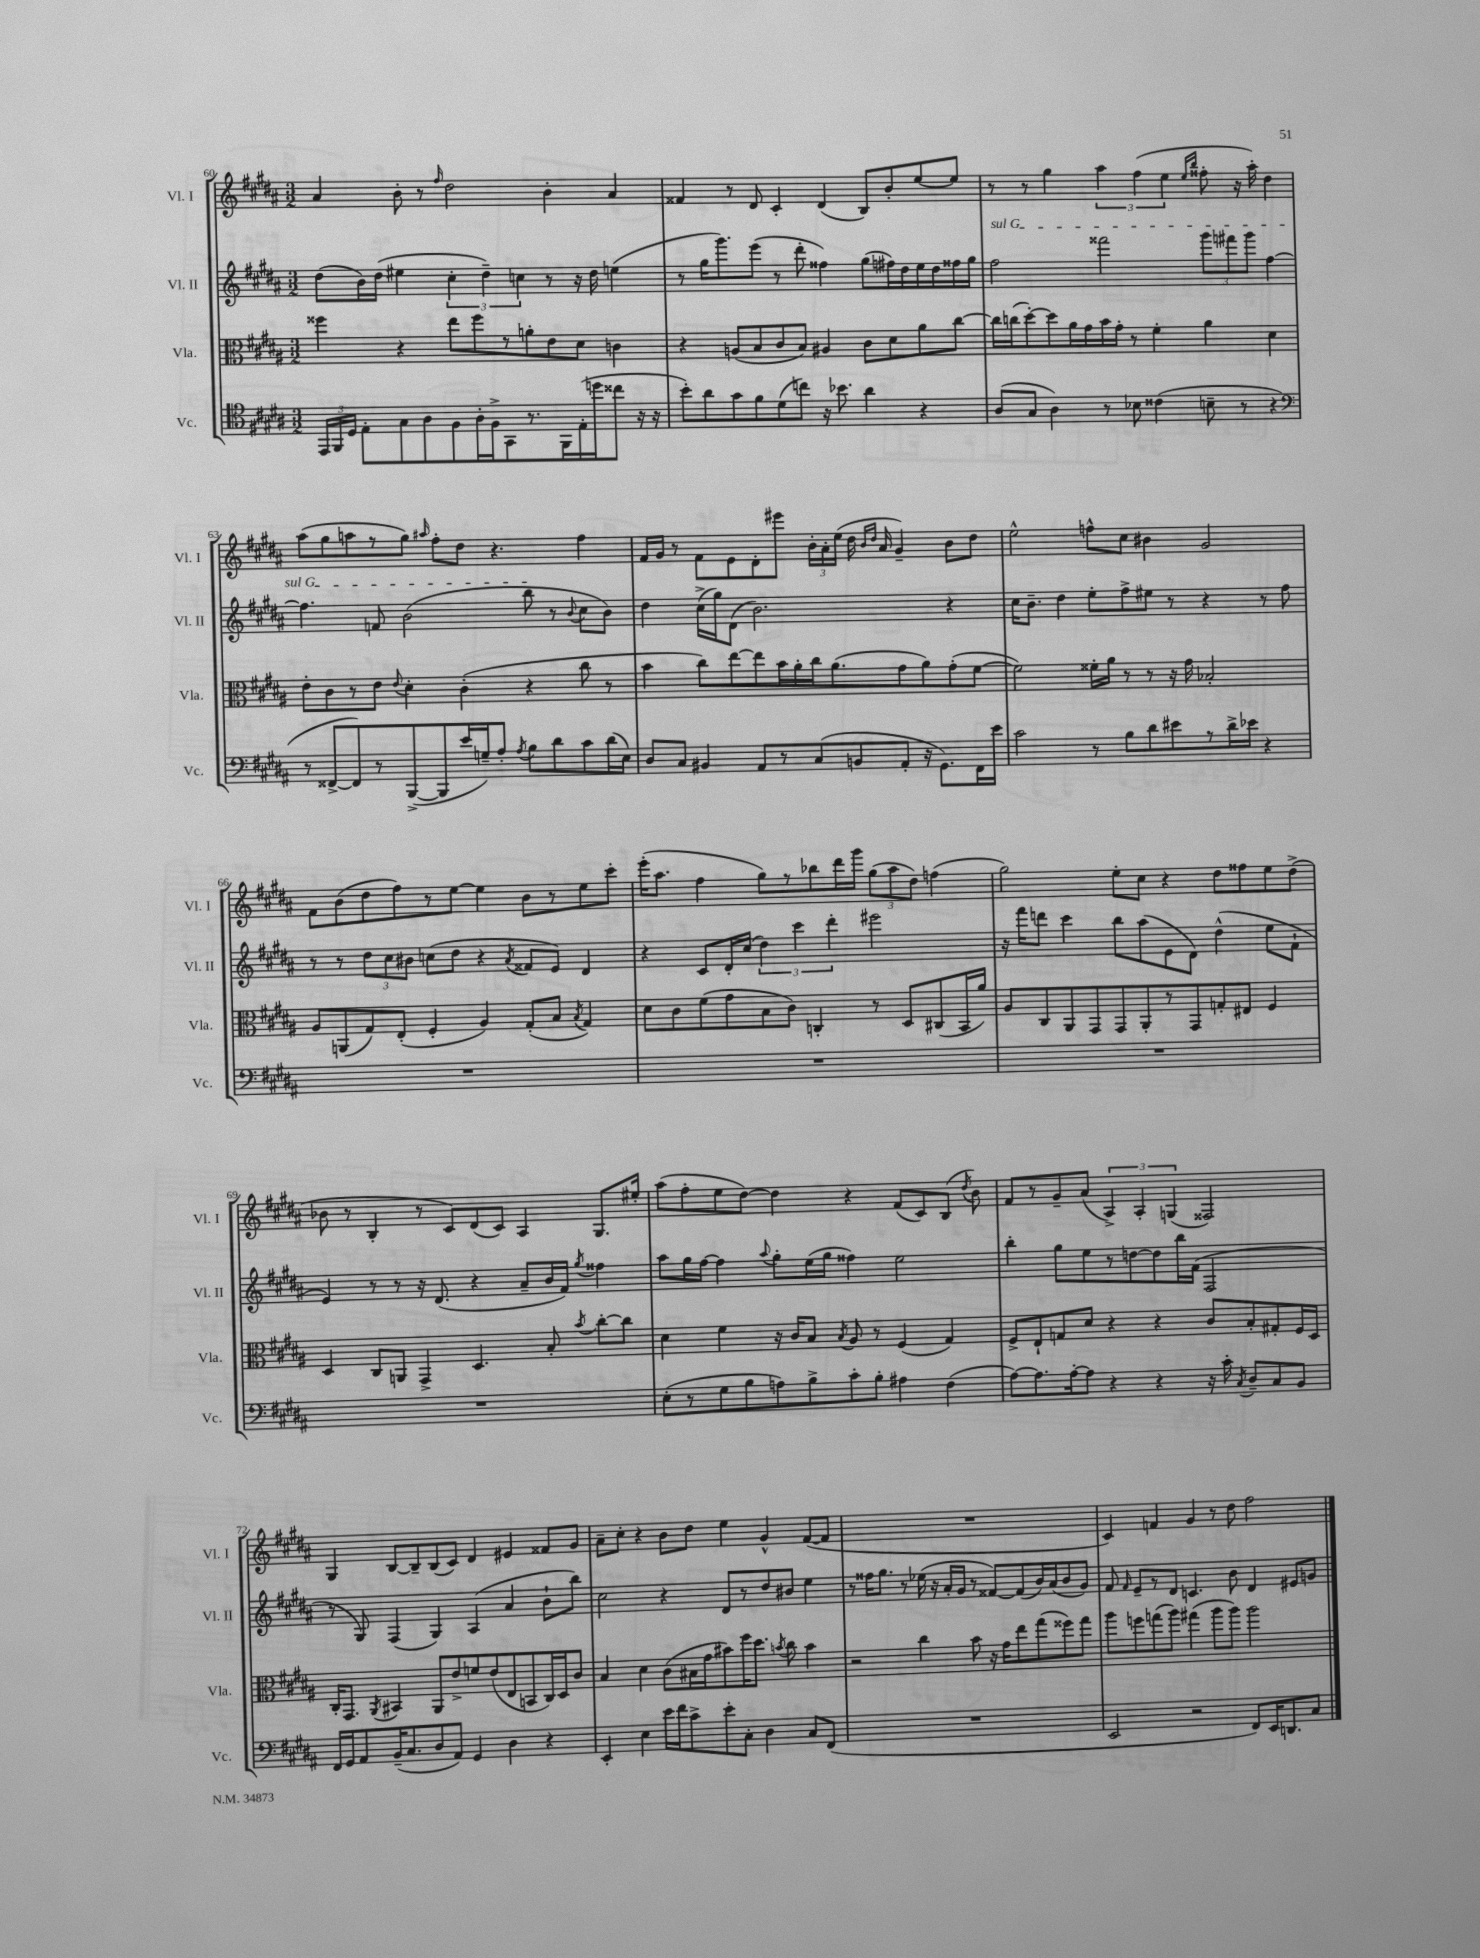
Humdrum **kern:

**kern	**kern	**kern	**kern
*staff4	*staff3	*staff2	*staff1
*clefC4	*clefC3	*clefG2	*clefG2
*k[f#c#g#d#a#]	*k[f#c#g#d#a#]	*k[f#c#g#d#a#]	*k[f#c#g#d#a#]
*M3/2	*M3/2	*M3/2	*M3/2
24EE	4ff##	(8dd#	4a#
24FF#	.	.	.
24D#	.	.	.
8E'	.	16b)	.
.	.	(16dd#	.
8G#	4r	4ee#	8b'
8A#	.	.	8r
.	.	.	16qqff#
8F#	8ee	6cc#'	2dd#
16A#'	8ff##	.	.
.	.	6dd#~)	.
16F#^	.	.	.
8GG#	8r	.	.
.	.	6cc	.
8.r	8a'	.	.
.	8e	8r	4b'
16FF#	.	.	.
(16E'	8d#	16r	.
16dd	.	16dd#	.
8cc##	4c	(4ee	4a#
16r	.	.	.
16r	.	.	.
=	=	=	=
8b')	4r	8r	4f##
8a#	.	16gg#	.
.	.	8.ggg#)	.
8g#	(8A	.	8r
8f#	8B	(8eee	8d#
(8d#	8c#	8r	4c#'
8cc)	8B)	8ddd#'	.
16r	4A#	4ff##)	(4d#
8.b-	.	.	.
4a#	8c#	(8gg#	8B)
.	8d#	16ff#)	8b'
.	.	16dd#	.
4r	8a#	16ee	[8ee
.	.	16dd#	.
.	[8cc#	16ff##	8ee]
.	.	16gg#	.
=	=	=	=
(8A#	16cc#]	2ff#	8r
.	(16cc	.	.
8G#	[8dd#')	.	8r
4A#)	8dd#]	.	4gg#
.	16a#	.	.
.	16g#	.	.
8r	16b	2fff##	6aa#
.	16g#'	.	.
8B-	8r	.	.
.	.	.	(6ff#
(4c##	4f#'	.	.
.	.	.	6ee
.	.	.	16qqee
.	.	.	16qqbb
8B~	4a#	12ggg#	8ff##'
.	.	12fff#	.
8r	.	.	16r
.	.	12ggg#	.
.	.	.	16aa#')
4r	4d#	[4ff#	4dd#
=	=	=	=
*clefF4	*	*	*
8r	8e'	4.ff#]	(8aa#
[8FF##^	8c#	.	8gg#
8FF##])	8r	.	8aa
8r	8e	8f	8r
.	8qqe	.	.
([8BBB^	4d#'	(2b	8gg#)
.	.	.	16qqaa#
8BBB]	.	.	8ff#'
16e	(4c#'	.	8dd#
16G~)	.	.	.
8A#'	.	.	4.r
8qA#	.	.	.
8B	4r	8bb	.
8d#	.	8r	.
.	.	8qqb	.
8c#	8cc#	8cc#	4ff#
(16d#	8r	8b)	.
16E)	.	.	.
=	=	=	=
8D#	4b	4dd#	16f#
.	.	.	16g#
8C#	.	.	8r
4BB#	8cc#)	(16cc#^	8f#
.	.	16gg#)	.
.	[8ee	(8d#	8e
8AA#	8ee]	2.b)	8d#'
8r	16b	.	8eee#
.	16a#'	.	.
(8C#	16cc#	.	24b'
.	.	.	24a#'
.	(8.a#	.	.
.	.	.	(24ee
8BB	.	.	16dd#
.	.	.	16qqb
.	.	.	16qqdd#
.	.	.	16a#
8AA#'	8g#	.	4g#~)
16r	8a#)	.	.
8.GG#)	.	.	.
.	(8g#'	4r	8b
16FF#	[8f#	.	8dd#
16e	.	.	.
=	=	=	=
2c#	2f#])	16cc#	2ee^^
.	.	8.b~	.
.	.	4dd#	.
8r	16f##'	8ee'	8ff^^
.	16a#	.	.
8B	8r	8ff#^	8cc#
8d#	8r	8ee#	4b#
8e#	16r	8r	.
.	16g#	.	.
8r	2B-'	4r	2g#
16d#^	.	.	.
16e-	.	.	.
4r	.	8r	.
.	.	8ff#	.
=	=	=	=
1.r	8A#	8r	8f#
.	(8AA	8r	(8b
.	8G#)	12dd#	8dd#
.	.	12cc#	.
.	(8E'	.	8ff#)
.	.	12b#	.
.	4F#'	(8cc	8r
.	.	8dd#	[8ee
.	4A#)	4r	4ee]
.	.	8qa#	.
.	(8G#'	8f##	8b
.	8B	8e)	8r
.	8qB	.	.
.	4G#)	4d#	8ee
.	.	.	8ccc#'
=	=	=	=
1.r	8d#	4r	(16eee'
.	.	.	8.aa#
.	8c#	.	.
.	(8f#	8c#	4ff#
.	8g#	16d#'	.
.	.	(16cc#	.
.	8B	6dd#)	8gg#)
.	8c#)	.	8r
.	.	6ccc#	.
.	4C'	.	8bb-
.	.	6ddd#'	.
.	.	.	16ddd#
.	.	.	16ggg#
.	8r	2eee#	(12gg#
.	.	.	12aa#
.	8D#	.	.
.	.	.	12dd#)
.	(8C#	.	(4ff
.	16BB	.	.
.	16a#)	.	.
=	=	=	=
1.r	8A#	16r	2gg#)
.	.	16fff#	.
.	8C#	8ddd	.
.	8AA#	4ccc#	.
.	8GG#	.	.
.	8GG#	8bb	8ee'
.	8AA#'	(8aa#	8cc#
.	8r	8e	4r
.	8GG#	8d#)	.
.	8G'	(4dd#^^	8dd#
.	8E#	.	8ff##
.	4F#	8ee	8ee
.	.	8f#`	(8dd#^
=	=	=	=
1.r	4D#	4e)	8b-
.	.	.	8r
.	8C#	8r	4B'
.	8AA	8r	.
.	4GG#^	16r	8r
.	.	(8.d#	.
.	.	.	8c#)
.	4.D#	4r	(8d#
.	.	.	8c#)
.	.	8a#~	4A#
.	8B'	16b	.
.	.	16f#)	.
.	8qb	8qgg#	.
.	[8cc#'	4ff##	8.G#
.	8cc#]	.	.
.	.	.	16ee#'
=	=	=	=
(8E'	4d#	8aa#	(8aa#
8r	.	16gg#	8ff#'
.	.	[16ff#	.
8G#	4f#	4ff#]	8ee
8B	.	.	[8dd#)
.	.	8qqaa#	.
8A)	16r	8gg#'	4dd#]
.	16c#	.	.
8B^	8B	(16ee	.
.	.	16gg#	.
.	8qB	.	.
8c#'	8A#	4ff##)	4r
8B'	8r	.	.
4A#	(4F#	2ee	(8f#
.	.	.	8c#)
(4F#	4G#)	.	(8B
.	.	.	8qdd#
.	.	.	8b)
=	=	=	=
[8A#)	8F#^	4bb'	8f#
8.A#]	8E`	.	8r
.	8G	8gg#	8g#~
[16A#'	.	.	.
8A#]	8d#	8ee	(8a#
4r	4r	8r	6A#^)
.	.	[8dd	.
.	.	.	6A#'
4r	4r	8dd]	.
.	.	.	(6G
.	.	16bb	.
.	.	(16f#	.
16r	8c#	2F#	2F##)
16c#'	.	.	.
8qC#	.	.	.
8D#~	8B'	.	.
8C#	8G#'	.	.
8BB	16F#	.	.
.	16D#	.	.
=	=	=	=
16FF#	16C#'	8r	4G#
16GG#	8.GG#	.	.
8AA#	.	8G#)	.
.	8qAA#	.	.
(16BB~	4BB#	(4F#	[8B
8.C#	.	.	.
.	.	.	8B~]
8D#	8AA#	4G#)	(8B
8AA#)	8e^	.	8c#)
4GG#	8f	(4A#	4d#
.	(8e	.	.
4D#	8E	4a#	4e#
.	8BB	.	.
4r	16C#)	8b`	8f##
.	16D#	.	.
.	8c#	8bb)	8g#
=	=	=	=
4EE'	4B	2cc#	8a#~
.	.	.	8cc#'
4E	4d#	.	4r
16e	(8c#	4r	8b
16f#	.	.	.
8c#^	16B#	.	8dd#
.	16g#	.	.
8e'	8b#)	8d#	4ee
8C#'	16ff#	8r	.
.	8.dd#	.	.
4D#	.	8dd#	4g#^^
.	8qb	.	.
.	8cc#	8b#	.
8C#	4b	4ee	([8f#
(8FF#	.	.	8f#]
=	=	=	=
1.r	2r	8r	1.r
.	.	16ff##	.
.	.	8.gg#	.
.	.	8r	.
.	4cc#	(16ee-	.
.	.	16r	.
.	.	16a#'	.
.	.	16g#	.
.	8b	8r	.
.	16r	[8f##)	.
.	16g#	.	.
.	8ee	(8f##]	.
.	(8gg#	16b)	.
.	.	(16a#	.
.	8ff##)	8b	.
.	8gg#	8g#)	.
=	=	=	=
2EE	8aa#	8f#	4c#)
.	.	16qqf#	.
.	8ff	8e~	.
.	(8gg	8r	4f
.	8aa#)	8d#	.
2r	(4gg#	4.c	4g#
.	8aa#	.	8r
.	8aa#)	8b	8dd#
8FF#)	2aa#	4d#	2ff#
16EE	.	.	.
8.DD	.	.	.
.	.	8e#	.
8C#	.	8g	.
==	==	==	==
*-	*-	*-	*-
